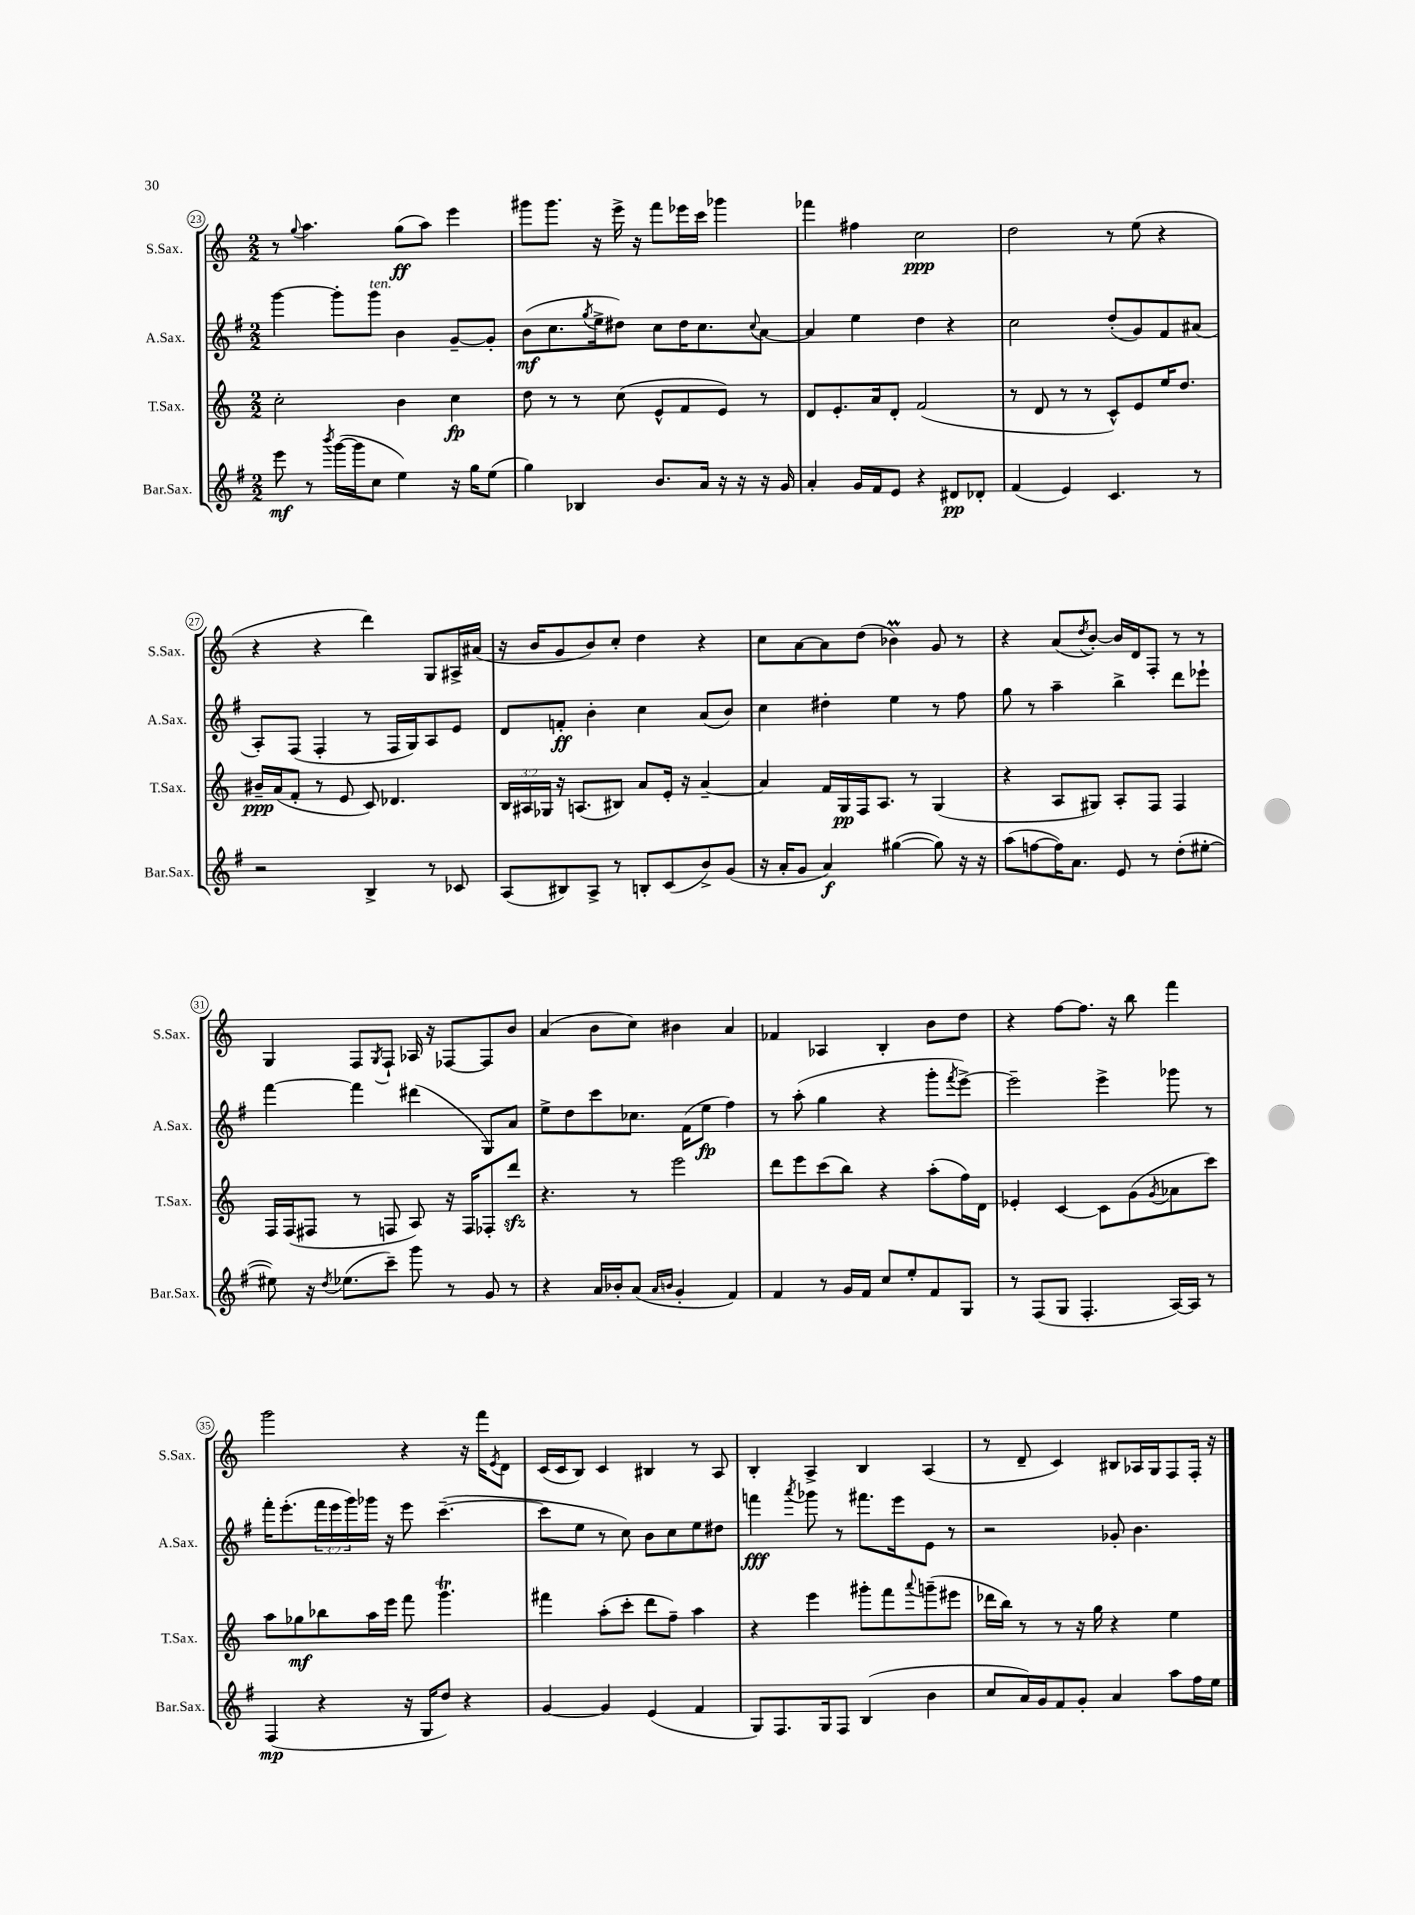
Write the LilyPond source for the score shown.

<<
\new StaffGroup <<
\new Staff = "s0" \with { instrumentName = "S.Sax." shortInstrumentName = "S.Sax." } {
    \clef treble \key c \major \numericTimeSignature \time 2/2
    r8 \appoggiatura { g''8 } a''4. g''8\ff( a''8) e'''4 |
    gis'''8 gis'''8. r16 e'''16-> r16 f'''8 ees'''16 c'''16 ges'''4 |
    fes'''4 fis''4 c''2\ppp |
    d''2 r8 e''8( r4 |
    r4 r4 d'''4) g8 ais16-> ais'16( |
    r16 b'16 g'8 b'8) c''8-. d''4 r4 |
    c''8 a'8~ a'8 d''8( bes'4\prall) g'8 r8 |
    r4 a'8( \acciaccatura { d''8 } b'8~-.) b'16 d'16 f8-. r8 r8 |
    g4 f8 \acciaccatura { g8 } f8-! aes16 r16 fes8~ fes8 b'8 |
    a'4( b'8 c''8) bis'4 a'4 |
    fes'4 aes4 b4-. b'8 d''8 |
    r4 f''8~ f''8. r16 b''8 f'''4 |
    g'''2 r4 r16 f'''16 \acciaccatura { e'8 } d'8 |
    c'16( c'16 b8) c'4 bis4 r8 a8 |
    b4-. a4-> b4 a4( |
    r8 d'8-- c'4) bis8 aes16 g16 f8 f16-. r16 \bar "|." |
}
\new Staff = "s1" \with { instrumentName = "A.Sax." shortInstrumentName = "A.Sax." } {
    \clef treble \key g \major \numericTimeSignature \time 2/2 \override Staff.TupletNumber.text = #tuplet-number::calc-fraction-text
    g'''4~ g'''8-. g'''8^\markup { \italic "ten." } b'4 g'8~-- g'8-. |
    b'8\mf( c''8. \acciaccatura { g''8 } e''16-> dis''8) c''8 dis''16 c''8. \appoggiatura { c''8 } a'8~ |
    a'4 e''4 d''4 r4 |
    c''2 d''8-.( g'8) fis'8 ais'8( |
    a8-.) fis8( fis4-. r8 fis16 g16) a8 e'8 |
    d'8 f'8-.\ff b'4-. c''4 a'8( b'8) |
    c''4 dis''4-. e''4 r8 fis''8 |
    g''8 r8 a''4-- b''4-> d'''8 ees'''8-! |
    fis'''4~ fis'''4 dis'''4( g8) a'8 |
    e''8-> d''8 c'''8 ces''8. fis'16( e''8\fp fis''4) |
    r8 a''8-.( g''4 r4 g'''8-. \acciaccatura { fis'''8 } e'''8~->) |
    e'''2-- e'''4-> ges'''8 r8 |
    fis'''16-. e'''8.-.( \tuplet 3/2 { fis'''16 e'''16 g'''16) } ges'''16 r16 e'''8 c'''4.~--( |
    c'''8 e''8 r8 c''8) b'8 c''8 e''8 dis''8 |
    f'''4\fff \acciaccatura { a'''8 } ges'''8 r8 fis'''8. e'''16 e'8 r8 |
    r2 ges'8-. b'4. \bar "|." |
}
\new Staff = "s2" \with { instrumentName = "T.Sax." shortInstrumentName = "T.Sax." } {
    \clef treble \key c \major \numericTimeSignature \time 2/2 \override Staff.TupletNumber.text = #tuplet-number::calc-fraction-text
    c''2-. b'4 c''4\fp |
    d''8 r8 r8 c''8( e'8-^ f'8 e'8) r8 |
    d'8 e'8.-. a'16 d'8-. f'2( |
    r8 d'8 r8 r8 c'8-^) e'8 e''16 d''8. |
    bis'16--\ppp a'16( f'8-. r8 e'8 c'8) des'4. |
    \tuplet 3/2 { b16 ais16 ges16 } r16 a8.( bis8) a'8 e'16-. r16 a'4~-- |
    a'4 f'16 g16\pp f16 a8. r8 g4( |
    r4 a8 gis8) a8-. f8 f4 |
    f16 f16( fis8 r8 f8 a8) r16 f16 fes8-. d'''8\sfz |
    r4. r8 e'''2 |
    d'''8 e'''8 c'''8( b''8) r4 a''8-.( f''16) d'16 |
    ees'4-. c'4~ c'8 g'8( \acciaccatura { g'8 } aes'8 c'''8) |
    a''8 ges''8\mf bes''8 a''16 e'''16 f'''8 g'''4.\trill |
    fis'''4 a''8-.( c'''8-. d'''8 f''8--) a''4 |
    r4 e'''4 gis'''8-. f'''8 \appoggiatura { a'''8 } g'''8--( eis'''8 |
    des'''16 b''16) r8 r8 r16 g''16 r4 e''4 \bar "|." |
}
\new Staff = "s3" \with { instrumentName = "Bar.Sax." shortInstrumentName = "Bar.Sax." } {
    \clef treble \key g \major \numericTimeSignature \time 2/2
    e'''8\mf r8 \acciaccatura { b'''8 } g'''16~( g'''16 c''8 e''4) r16 g''16 e''8( |
    g''4) bes4 b'8. a'16 r16 r16 r16 g'16 |
    a'4-. g'16 fis'16 e'8 r4 dis'8\pp des'8-. |
    fis'4( e'4) c'4. r8 |
    r2 b4-> r8 ces'8 |
    a8( bis8) a8-> r8 b8-. c'8( b'8->) g'8( |
    r16 a'16-. g'8 a'4\f) gis''4~( gis''8) r16 r16 |
    a''8( f''8~ f''16) a'8. e'8 r8 d''8-.( eis''8~-. |
    eis''8) r16 \acciaccatura { d''8 } ees''8.( c'''8--) g'''8 r8 g'8 r8 |
    r4 a'16 bes'16-. a'8( \grace { a'16 b'16 } g'4-. fis'4) |
    fis'4 r8 g'16 fis'16 c''8 e''8-. fis'8 g8 |
    r8 fis8( g8 fis4.-. a16~) a16 r8 |
    fis4\mp( r4 r16 g16 d''8) r4 |
    g'4~ g'4 e'4( fis'4 |
    g8) fis8. g16 fis8 b4( b'4 |
    c''8 a'16) g'16 fis'8 g'8-. a'4 a''8 fis''16 e''16 \bar "|." |
}
>>
>>
\layout { \context { \Score currentBarNumber = #23 \override BarNumber.stencil = #(make-stencil-circler 0.1 0.3 ly:text-interface::print) } }
